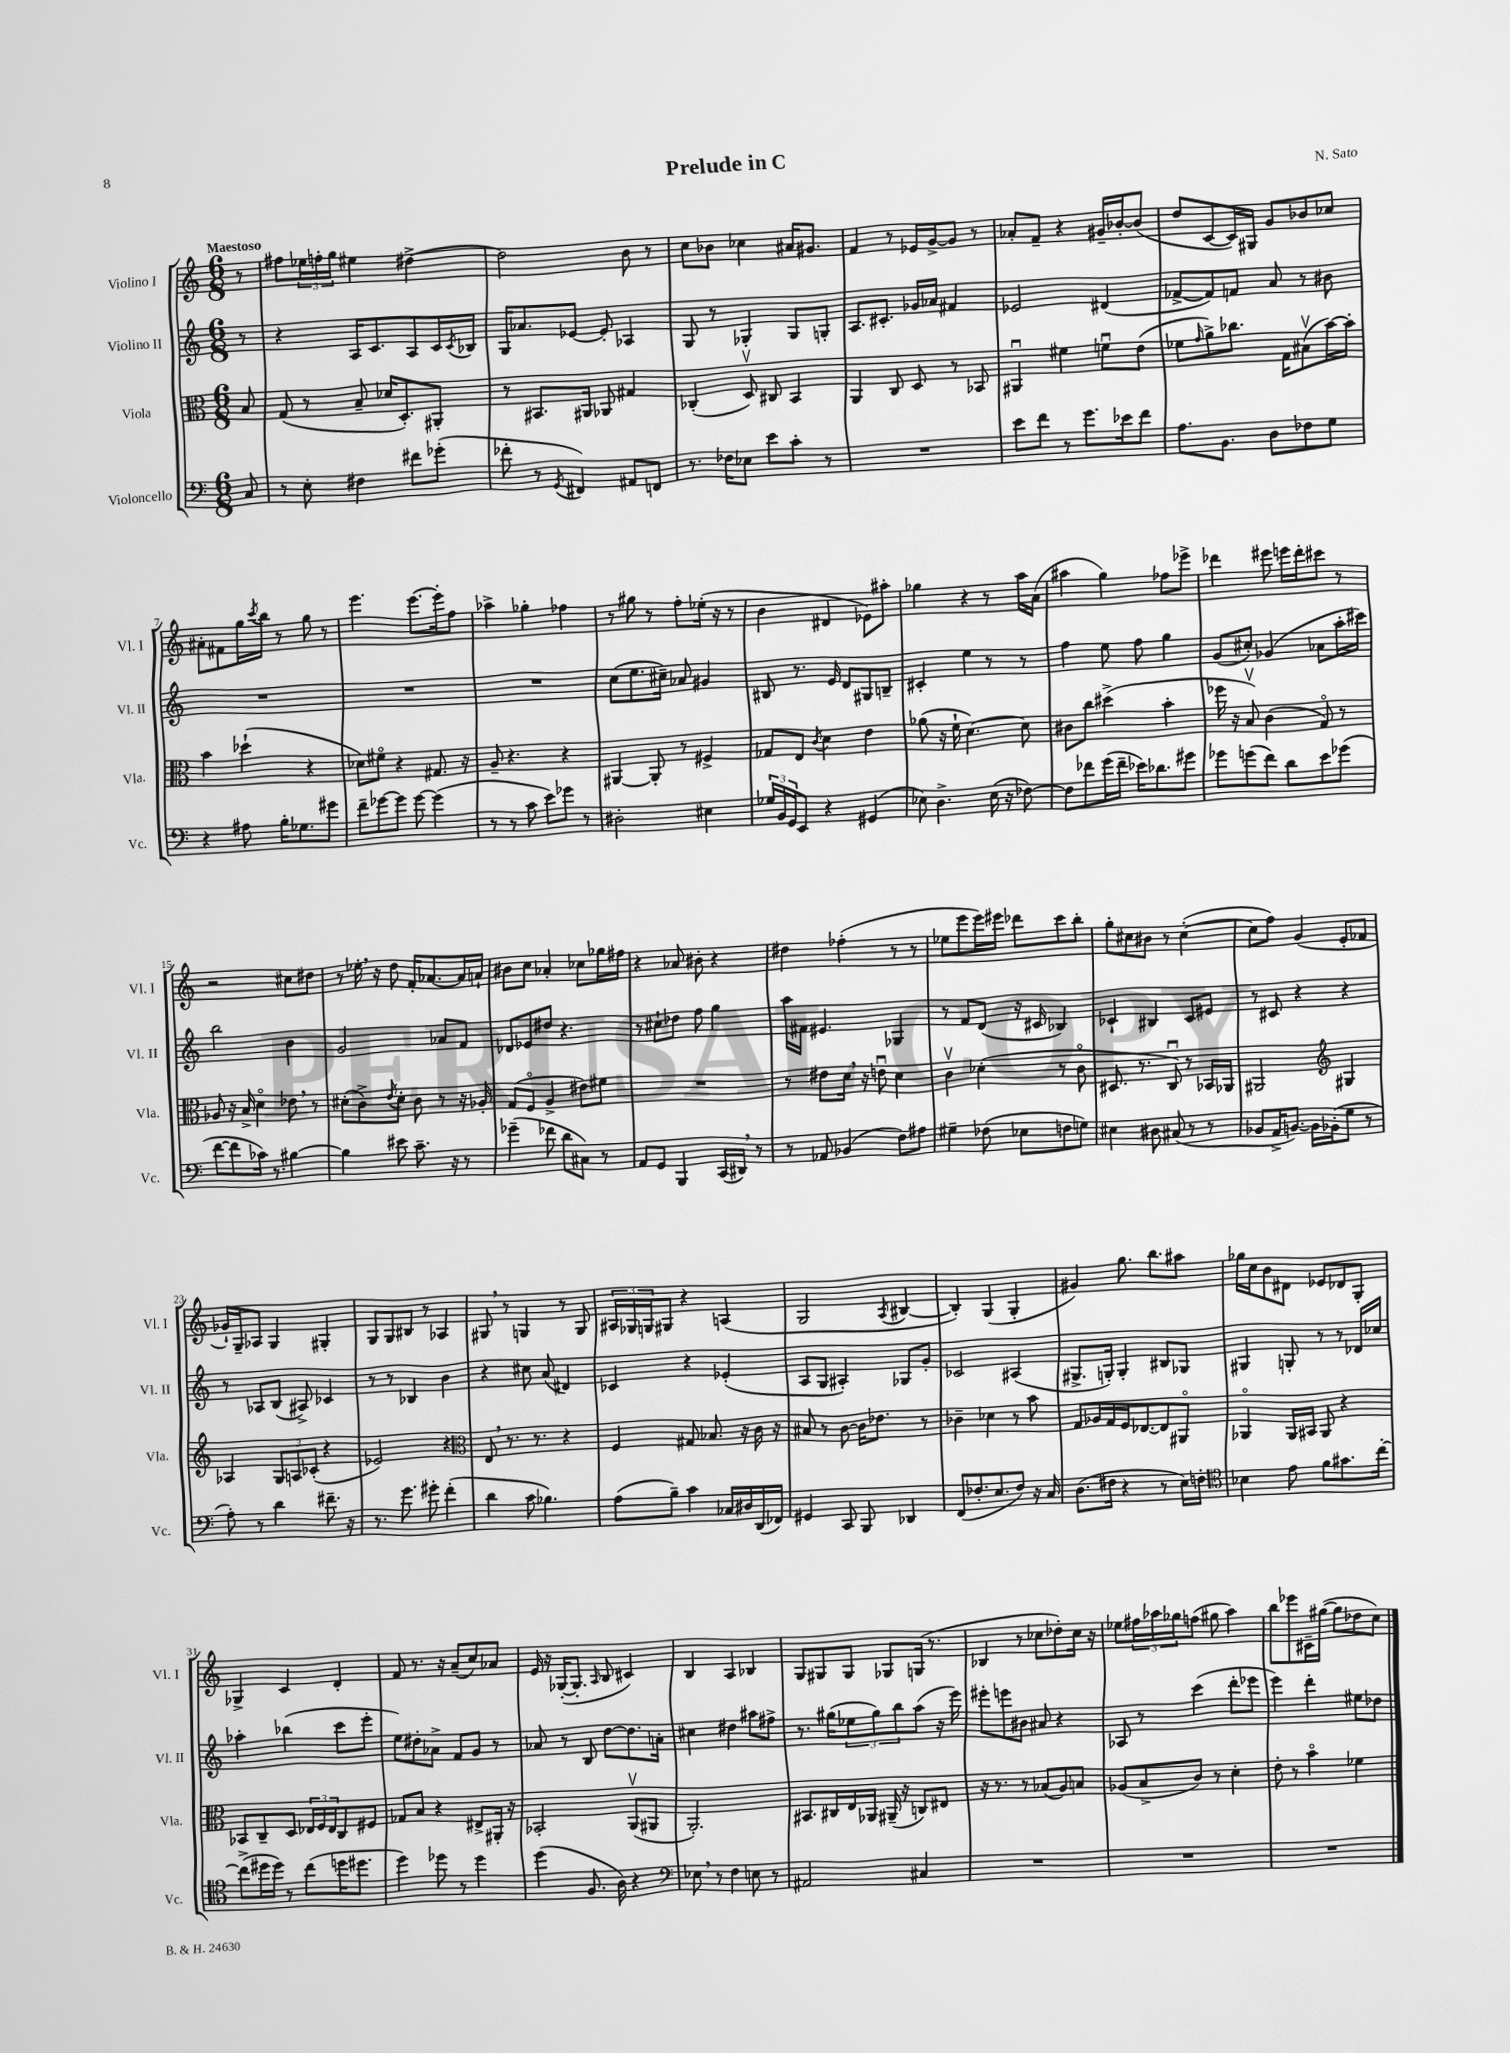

**kern	**kern	**kern	**kern
*staff4	*staff3	*staff2	*staff1
*clefF4	*clefC3	*clefG2	*clefG2
*k[]	*k[]	*k[]	*k[]
*M6/8	*M6/8	*M6/8	*M6/8
8C/	8B/	8r	8r
=	=	=	=
8r	(8G/	4r	8ff#\L
8E'\	8r	.	24ee-\L
.	.	.	24ff'\
.	.	.	24gg\JJ
4F#\	8B~/	16A/LK	4ee#\
.	.	8.c/	.
.	16d-/LK	.	.
.	8.D'/)	.	.
8f#\L	.	8A/	[4dd#^\
(8g-'\J	8AA#'/J	16c/L	.
.	.	8qc/	.
.	.	16B-/JJ	.
=	=	=	=
8f-'\	8r	16G/LK	2dd#\]
.	.	8.a-/	.
8r	8.BB#/L	.	.
8qGG/	.	.	.
4FF#/)	.	[8e-/J	.
.	16AA#/Jk	.	.
.	8AA-/	8e-'/]	.
8AA#/L	4G#/	4A-/	8b\
8FF/J	.	.	8r
=	=	=	=
8.r	(4C-'/	8G/	8cc\L
.	.	8r	8b-\J
16F-\LK	.	.	.
8E-\J	8Dv/)	4G-'/	4cc-\
8e\L	8C#/	.	.
8c'\J	4BB/	8G-/L	16a#/LK
.	.	.	8.g#/J
8r	.	8G'/J	.
=	=	=	=
2.r	4AA/	8.A/L	4f/
.	.	8.c#'/J	.
.	8C/	.	8r
.	8D/	16g-/LL	16e-/LL
.	.	16a-/JJ	[16g^/J
.	8r	4f#/	8g/]J
.	8BB-/	.	8r
=	=	=	=
8e\L	4AA#u/	2e-/	8a-'/L
8f\J	.	.	8f~/J
8r	4f#\	.	4r
8.g\L	.	.	.
.	8fu\L	(4d#/	16g#~/LL
16e-\k	.	.	[16b-'/J
8f\J	(8e\J	.	(8b-/]J
=	=	=	=
8.A\L	8f-\L	[8f-^/L	8dd/L
.	16qqg/	.	.
.	8a^\)	8f-/])	[8c/
8.BB\J	.	.	.
.	8.cc-\J	8f/J	16c/]L)
.	.	.	16G#/JJ
8D\L	.	8a/	8g/L
.	16G\LK	.	.
8F-\	(8B#v\	8r	8b-/
8G\J	[16b\L)	8b#\	8cc-/J
.	16b'\]JJ	.	.
=	=	=	=
4r	4b\	2.r	8a#'\L
.	.	.	8f#\
8A#\	(4dd-`\	.	16gg\L
.	.	.	8qccc/
.	.	.	16bb\JJ
16B'\LK	.	.	8r
8.G-\	.	.	.
.	4r	.	8gg\
8g#\J	.	.	8r
=	=	=	=
8f~\L	8d-\L)	2.r	4.eee\
[8g-\	8f#o\J	.	.
8g-\]J	4r	.	.
[8g-\	.	.	[8.eee\L
(4g-\]	8.G#/	.	.
.	.	.	16eee'\]k
.	.	.	8ff\J
.	16r	.	.
=	=	=	=
8r	8A~/	2.r	4aa-^\
8r	4.r	.	.
8c\	.	.	4gg-'\
8e\L)	.	.	.
8g-\J	4r	.	4ff-\
8r	.	.	.
=	=	=	=
2D#'\	[4AA#/	(8cc\L	8r
.	.	8.ee\	8gg#\
.	8AA#'/]	.	8r
.	.	16cc#~\Jk)	.
.	8r	8a-/	8ff'\L
4E#\	4F#^/	4g#/	(16ee-'\Jk
.	.	.	16r
.	.	.	8r
=	=	=	=
24G-/LL	8G-/L	8B#/	4b\
24BB/	.	.	.
24GG/J	.	.	.
8EE/J	8E/J	8.r	.
.	8qc/	.	.
4r	4d\	.	4d#/
.	.	16e/	.
.	.	8d/L	.
(4GG#/	4e\	8G#/	8e-\L)
.	.	8B~/J	8aa#'\J
=	=	=	=
8E-\)	(8a-\	4c#'/	4gg-\
4.D^\	16r	.	.
.	16f`\	.	.
.	[4.d\)	4ee\	4r
(16E-\	.	8r	8r
16r	.	.	.
[8F-\)	8d\]	8r	16aa\LL
.	.	.	(16a\JJ
=	=	=	=
8F-\]L	8c#\L	4ff\	4aa#\
8f-\	8cc\J	.	.
(16g\L	(4dd#^\	8ee\	4gg\)
16f-~\JJ	.	.	.
16e-\LK)	.	8ff\	.
8.d-\	.	.	.
.	4b'\	4gg\	8ff-\L
8g#\J	.	.	8eee-^\J
=	=	=	=
8g-\L	16ff-\	(8g/L	4ddd-\
.	16r	.	.
(8g\	8Bv/)	8cc#'/J)	.
8f\J)	(4c\	(4g-/	8eee#\
8d\L	.	.	16eee\LL
.	.	.	16ddd-'\J
8e\	8Go/)	8a-\L	8ccc#\J
(8g-\J	8r	16aa'\L	8r
.	.	16ccc#\JJ)	.
=	=	=	=
[8f\L	8A-/	2bb\	2r
8f\]	16r	.	.
.	16B^/	.	.
16c-\Jk)	4do\	.	.
8.r	.	.	.
[4B#\	8e-\	4b\	8cc#\L
.	8r	.	8dd#\J
=	=	=	=
4B#\]	(8d#'\L	2g/	8r
.	8c^\)	.	16ee-'\
.	.	.	16r
.	8qe/	.	.
8e#\	8d#'\J	.	8dd\
8.c~\	8c\	.	16f'/LK
.	.	.	[8.a-/
.	8r	8a-/L	.
16r	.	.	.
8r	16r	8f/J	16a-/]L
.	16A-'/	.	16a`/JJ
=	=	=	=
(4g-~\	(8G/L	8d-/L	8b#\L
.	8Fo/J	8e-/	8cc\J
8f-\	4A^/	8dd#/J	4a-'/
8d\L	.	4.r	.
8C#\J)	8e#\L)	.	8cc-\L
8r	8f#\J	.	16gg-\L
.	.	.	16ff#\JJ
=	=	=	=
8AA/L	2.r	8r	4r
8GG/J	.	8cc#`\L	.
4BBB/	.	8dd-\J	8a-/
.	.	8ff\	8b#'\
(16CC/LL	.	4gg\	4r
16DD#/JJ)	.	.	.
8r	.	.	.
=	=	=	=
8r	8r	16aa\LL	4dd#\
.	.	16f#\JJ	.
8AA-/	8e#\L	4.e#/	.
(4BB-/	16d\Jk	.	(4ff-'\
.	16r	.	.
.	8eu\	.	.
8F\L)	4d\	4G-/	8r
8A#\J	.	.	8r
=	=	=	=
4G#~\	4cv\	8r	8ee-\L
.	.	8f/L	8eee\
(8F-\	(4d-'\	(8d/J	16eee\L)
.	.	.	16eee#\JJ
8E-\L	.	16r	8ddd-\L
.	.	16c#/	.
8F\	8r	4B-/)	8ccc\
8G\J)	8co\	.	8bb'\J
=	=	=	=
4E#\	8.D#/	4c-`/	8gg'\L
.	.	.	8cc#\
.	8.r	.	.
8D#\	.	4B#/	8b#\J
(8C#/	8Cu/)	.	8r
8r	8r	8c-/L	([4cc#'\
8r	16BB-/LL	8e#/J	.
.	16AA-/JJ	.	.
=	=	=	=
8BB-/L	2AA#/	8r	8cc#\]L
16AA^/K	.	8c#/	8ff\J)
[8.BB/J)	.	.	.
.	.	4r	(4g/
16BB\]LL	.	.	.
(16BB-'\J	.	.	.
*	*clefG2	*	*
8G\J	4G#/	4r	8e'/L
8r	.	.	8f-/J
=	=	=	=
8A'\)	4A-/	8r	16g-`/LL)
.	.	.	16G~/J
8r	.	8A-/L	8A-/J
4d\	12G/L	(8B/J	4G/
.	12A/	.	.
.	.	8A#^/)	.
.	(12c-'/J	.	.
8.f#~\	4r	4c-/	4G#'/
16r	.	.	.
=	=	=	=
8.r	2e-/)	8r	8G/L
.	.	8r	8G/
8.g\	.	.	.
.	.	4B-/	8B#/J
8g#'\	.	.	8r
(4f'\	4r	4b\	4A-/
=	=	=	=
*	*clefC3	*	*
4d\	8E/	4r	8G#/
.	8.r	.	8r
8c\	.	8cc#\	4G/
.	8.r	.	.
4.B-\)	.	(8a/	.
.	4r	4d#/)	8r
.	.	.	8G/
=	=	=	=
(8A\L	4F/	4c-/	24A#/LL
.	.	.	24G-/
.	.	.	24G/J
8B~\J)	.	.	8G#/J
4c\	8G#/	4r	4r
.	8.B-/	.	.
16C-/LL	.	(4e-'/	(4A/
16D#/	16r	.	.
(16DD/	16c\	.	.
16FF-/JJ)	16r	.	.
=	=	=	=
4GG#/	8B#/	8A/L	2G/
.	8r	8G/J	.
8CC/	[8c\	4A#'/)	.
8BBB/	16c\]LK	.	.
.	8.e-\J	.	.
.	.	.	8qA/
4DD-/	.	8G-/L	[4B#/
.	8r	8g'/J	.
=	=	=	=
(8FF/L	4c-~\	2c-/	4B#'/])
8.F-'/	.	.	.
.	4d-\	.	(4G/
8.E/	.	.	.
8F-/J)	8r	(4A#/	4G'/
16r	8b\	.	.
16C/	.	.	.
=	=	=	=
(8.D\L	8G/L	8.G#^/L	4g#/)
.	16A-/L	.	.
16F#\Jk	16G/	16G'/Jk)	.
4r	16F/J	4G'/	8.gg\
.	[8.E-/	.	.
.	.	.	8.bb\L
8r	8E-/]	8B#/L	.
16E\LL)	8AA#o/J	8G-/J	8aa#\J
16F'\JJ	.	.	.
=	=	=	=
*clefC4	*	*	*
4B-\	4AA-o/	4G#/	16gg-\LL
.	.	.	16cc\J
.	.	.	8b\
8e\	16AA-/LL	8G'/	8d#\J
.	16BB#/JJ	.	.
8f\L	8AA-/	8r	8e-/L
8.g#\	4r	8r	8d-/
.	.	16d-/LL	8G'/J
[16cc'\Jk	.	16cc-/JJ	.
=	=	=	=
(8cc^\]L	8BB-/L	4aa-'\	4G-^/
16dd#\L	8C~/	.	.
16dd#\JJ)	.	.	.
8r	8D/J	(4bb-\	4c/
(8cc\L	24E-/LL	.	.
.	24F/	.	.
.	24E-/J	.	.
16dd\K	8C/	8ccc\L	4d'/
8.dd#\J	.	.	.
.	8F#/J	8eee'\J	.
=	=	=	=
4dd\)	8G-/L	8ee\L)	8f/
.	8B/J	8dd#'\	8.r
8dd-\	4r	8a-^\J	.
.	.	.	16r
8r	.	8f/L	(8a~/L
4dd-\	8E#^/L	8g/J	8cc/)
.	16AA#'/Jk	8r	8a-/J
.	16r	.	.
=	=	=	=
(4dd\	2BB-'/	8a-/	16e/
.	.	.	16r
.	.	8r	([16G-'/LK
.	.	.	8.G-'/]J
8.F/	.	8B/	.
.	.	.	16qqA/
.	.	[8dd\L	8B/
16A\)	.	.	.
4r	(8AAv/L	8.dd\]	4c#/)
.	8AA#/J	.	.
.	.	16a'\Jk	.
=	=	=	=
*clefF4	*	*	*
8E-\	2.AA'/)	4cc#\	4B/
8r	.	.	.
4F\	.	4dd#\	4A/
8E\	.	8aa#\L	4B-/
8r	.	8ff#^\J	.
=	=	=	=
2AA#/	8.BB#/L	8.r	8G/L
.	.	.	8G#/
.	16C#/L	(16gg#\LK	.
.	16E/	12ee-\	8G#/J
.	16AA-/JJ	.	.
.	.	12gg#\)	.
.	(16AA#~/	.	8G-/L
.	.	12bb\	.
.	16r	.	.
4C#/	8C/L)	(8aa\J	(16G/Jk
.	.	.	8.r
.	8E#/J	16r	.
.	.	16eee\)	.
=	=	=	=
2.r	16r	8eee#'\L	4B-/
.	8.r	.	.
.	.	8eee\	.
.	8r	8b#\J	8r
.	(8B-/L	8a#/	8cc-\L
.	8A/)	4r	8dd-'\)
.	8B/J	.	16cc-\Jk
.	.	.	16r
=	=	=	=
2.r	(8A-/L	8A-/	8ee-\L
.	8B^/	8r	24ff#\L
.	.	.	24aa-\
.	.	.	24gg-\J
.	8c/J)	(4ccc\	(8ff\J
.	8r	.	8gg#\
.	4d'\	8ddd'\L	4aa-\)
.	.	8eee-\J	.
=	=	=	=
2.r	8e'\	4eee\)	8bb\L
.	8r	.	8eee-\
.	4bo\	4ddd'\	16c#~\L
.	.	.	([16gg#\JJ
.	.	.	8gg#\]L
.	4f-\	8ee#\L	8dd-\
.	.	8dd-\J	8cc\J)
==	==	==	==
*-	*-	*-	*-
